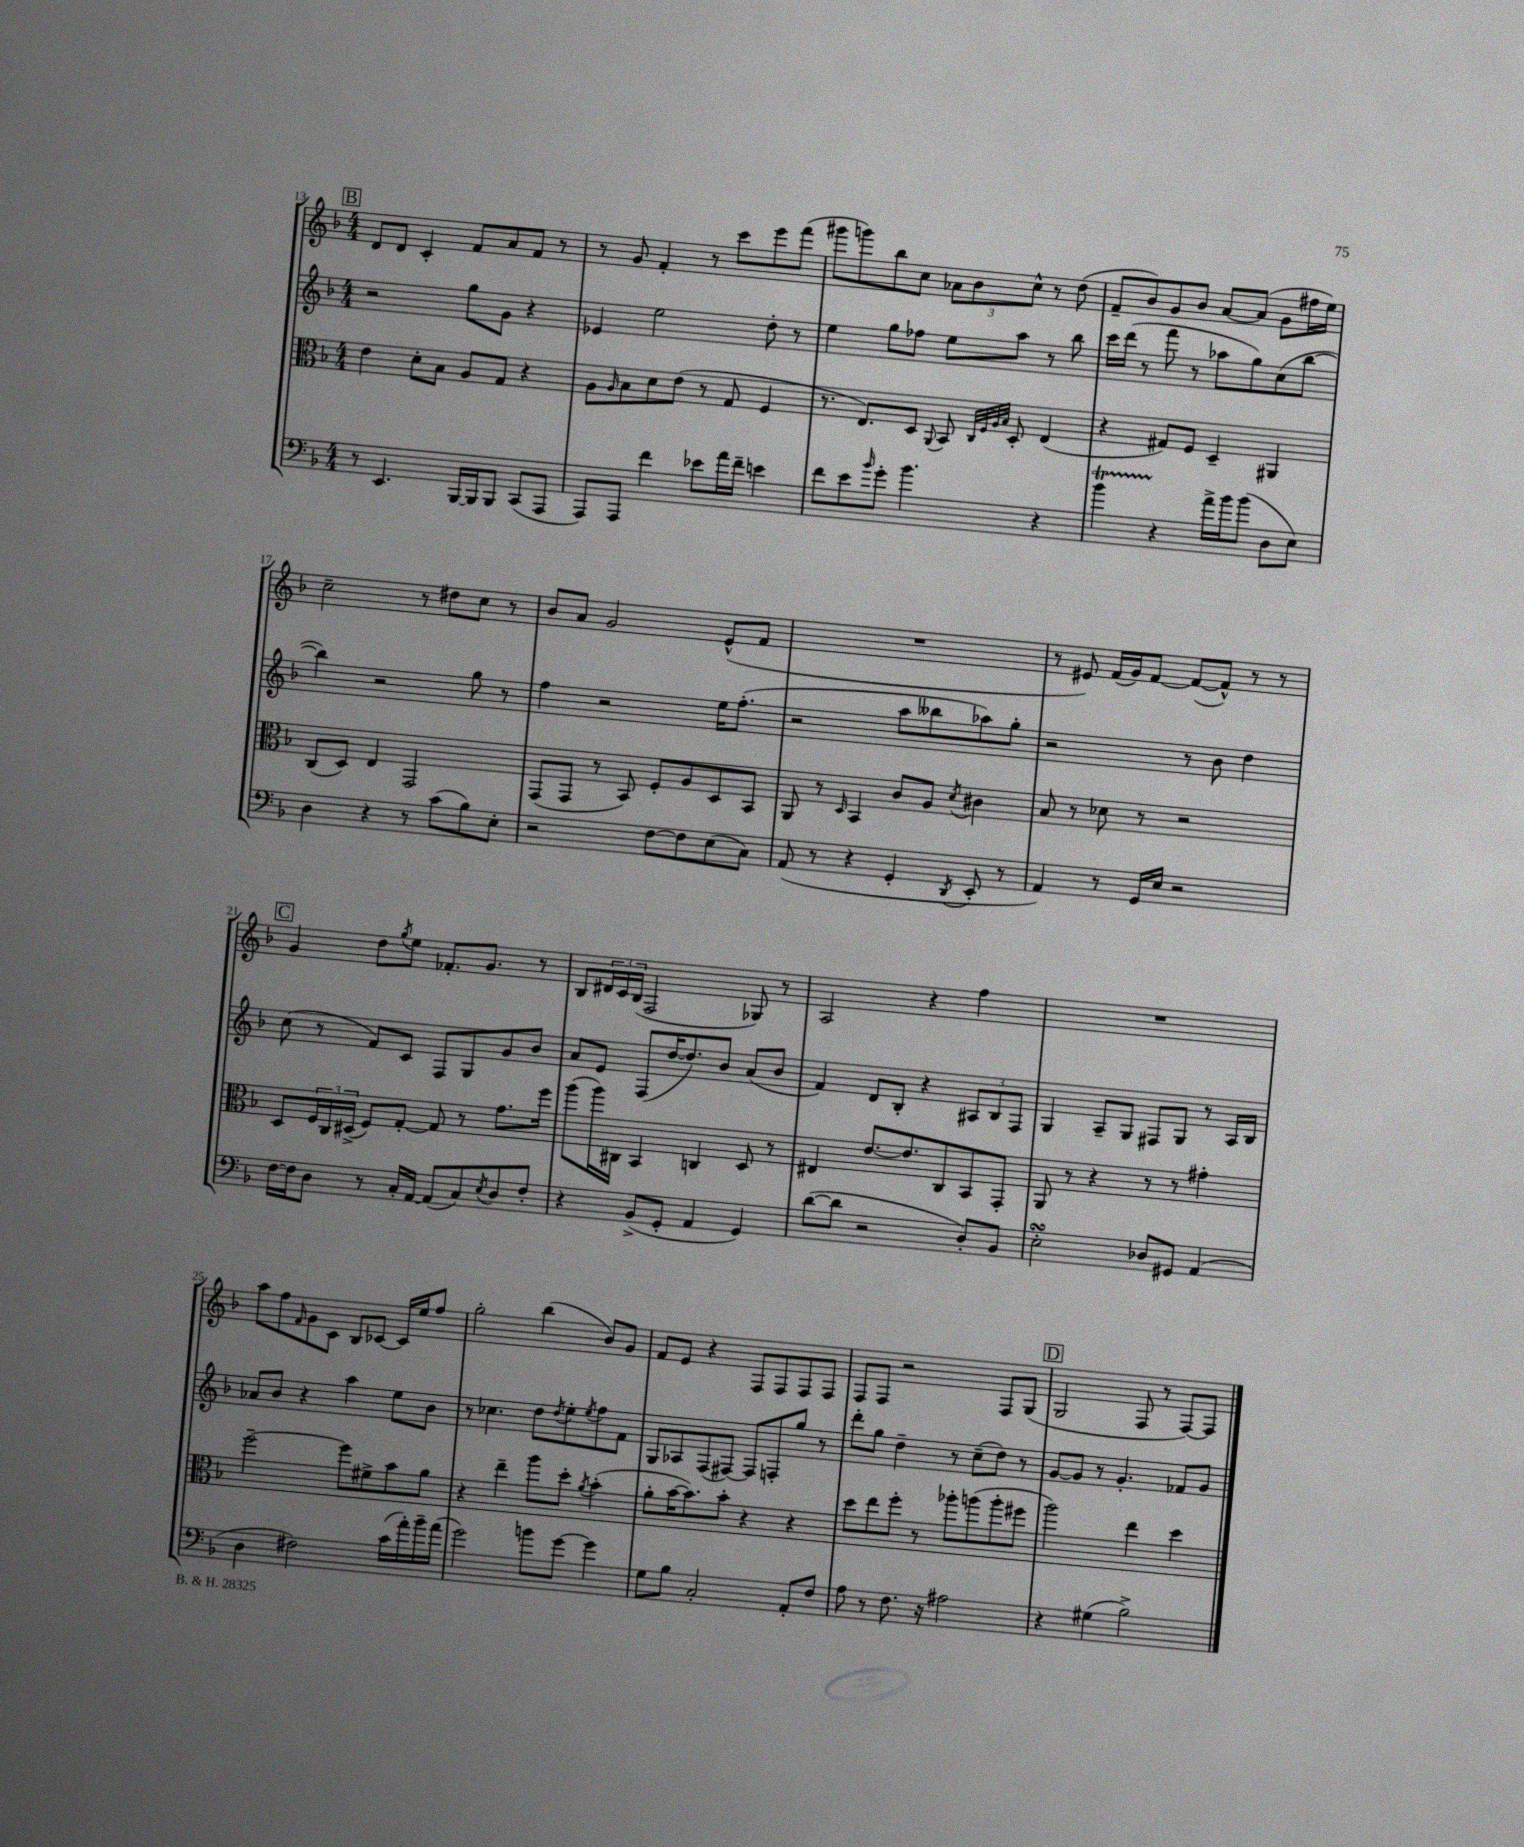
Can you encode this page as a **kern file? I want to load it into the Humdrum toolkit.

**kern	**kern	**kern	**kern
*staff4	*staff3	*staff2	*staff1
*clefF4	*clefC3	*clefG2	*clefG2
*k[b-]	*k[b-]	*k[b-]	*k[b-]
*M4/4	*M4/4	*M4/4	*M4/4
8r	4e\	2r	8d/L
4.EE/	.	.	8d/J
.	8d'\L	.	4c'/
.	8B-\J	.	.
[16BBB-/LL	8A/L	8gg\L	8f/L
16BBB-/]J	.	.	.
8BBB-/J	8G/J	8g\J	8a/
(8CC/L	4r	4r	8f/J
8AAA/J	.	.	8r
=	=	=	=
8AAA/L)	8A\L	4e-/	8r
.	16qqA/	.	.
8AAA/J	8B-\	.	8g/
4f\	8d\	2ee\	4f'/
.	(8e\J	.	.
8e-\L	8r	.	8r
16a\L	8G/	.	8ccc\L
16f~\JJ	.	.	.
4e\	4F/	8dd'\	8eee\
.	.	8r	(8fff\J
=	=	=	=
8f\L	8.r	4ee\	8ggg#\L
8e\	.	.	8ggg\)
.	8.E/L)	.	.
16qqb-/	.	.	.
8g'\J	.	8gg\L	8bb-\
4.b-\	8D/J	8ff-\J	8cc\J
.	8qqAA/	.	.
.	8BB-/	8ee\L	12a-\L
.	.	.	12b-\
.	32qqC/LLL	.	.
.	32qqF/	.	.
.	32qqA/	.	.
.	32qqB-/JJJ	.	.
.	8D'/	8aa\J	.
.	.	.	12cc^^\J
4r	(4E/	8r	8r
.	.	8bb-\	(8dd\
=	=	=	=
4b-\	4r	16ccc\LL	8f~/L
.	.	(16ddd\JJ	.
.	.	8r	8b-/)
4r	8G#/L)	8fff\	8g/
.	8F/J	8r	8b-/J
16a^\LL	4D~/	8aa-\L	[8a/L
16b-\J	.	.	.
(8b-\J	.	8gg\)	(8a/]J
8D\L	4AA#/	(8cc\	8g\L
8E\J)	.	[8bb-\J	16ff#\L
.	.	.	16ee\JJ)
=	=	=	=
4D\	(8C/L	4bb-\])	2cc~\
.	8D/J)	.	.
4r	4E/	2r	.
8r	2GG/	.	8r
(8c\L	.	.	8dd#\L
8B-\)	.	8gg\	8cc\J
8E'\J	.	8r	8r
=	=	=	=
2r	(8GG/L	4ff\	8b-/L
.	8GG/J	.	8a/J
.	8r	2r	2g/
.	8BB-/)	.	.
[8F\L	8F'/L	.	.
8F\]	8A/	.	.
(8E\	8D/	16ee\LK	(8e^^/L
.	.	(8.ff'\J	.
8C\J)	8BB-/J	.	8f/J
=	=	=	=
(8AA/	8AA/	2r	1r
8r	8r	.	.
.	16qqD/	.	.
4r	4BB-/	.	.
4GG'/	8c/L	8aa\L	.
.	8A/J	8bb--\	.
8qDD/	8qd/	.	.
8EE'/	4c#\	8aa-\)	.
8r	.	8gg'\J	.
=	=	=	=
4AA/)	8B-/	2r	8r
.	8r	.	8e#/)
8r	8d-\	.	(16f/LL
.	.	.	16g/J)
16GG/LL	8r	.	[8f/J
16E/JJ	.	.	.
2r	2r	8r	(8f/_L
.	.	8b-\	8f^^/]J)
.	.	4dd\	8r
.	.	.	8r
=	=	=	=
[16F\LL	8D/L	(8cc\	4g/
16F\]J	.	.	.
8D\J	24F/L	8r	.
.	24C/	.	.
.	(24D#^/JJ	.	.
8r	8F/L)	8f/L)	8dd\L
.	.	.	8qgg/
16C'/LL	[8G'/J	8c/J	8ee\J
[16AA/JJ	.	.	.
(8AA/]L	8G/]	8F/L	8.f-'/L
8C/)	8r	8G/	.
.	.	.	8.g/J
8qE/	.	.	.
8D/	8.g\L	8g/	.
8F'/J	.	8b-/J	8r
.	16ff\Jk	.	.
=	=	=	=
4r	(8aa\L	8a/L	8B-/L
.	16aa\L)	8e/J	24d#/L
.	.	.	24c/
.	16C#\JJ	.	.
.	.	.	(24B-/JJ
(8BB-^/L	4BB-/	(8F/L	2F/
8GG'/J	.	[16dd/K	.
.	.	8.dd/])	.
4AA/	4C/	.	.
.	.	8b-/J	.
4GG/)	8D/	(8a/L	8G-/)
.	8r	8b-/J	8r
=	=	=	=
([8d\L	4E#/	4f/)	2A/
8d\]J	.	.	.
2r	[8.e/L	8d/L	.
.	.	8B-'/J	.
.	8.e/]	.	.
.	.	4r	4r
.	8C/	.	.
8D'/L)	8BB-/	12A#/L	4ff\
.	.	12B-/	.
8BB-/J	8GG'/J	.	.
.	.	12F/J	.
=	=	=	=
2E'\	8AA/	4G/	1r
.	8r	.	.
.	4r	8A~/L	.
.	.	8G/J	.
8D-/L	8r	8F#/L	.
8GG#/J	8r	8G/J	.
(4AA/	4g#'\	8r	.
.	.	16A/LL	.
.	.	16B-/JJ	.
=	=	=	=
4D\	[2ff~\	8a-/L	8aa\L
.	.	8b-/J	8ff\
.	.	.	16qqf/
2F#\)	.	4r	8g\
.	.	.	8c\J
.	8ff\]L	4aa\	8B-/L
.	8f#^\	.	[8c-/J
(16c\LL	8b-\	8ee\L	16c-/]LL
16a'\)	.	.	16ee/J
16b-~\	8a\J	8b-\J	8ff/J
(16a\JJ	.	.	.
=	=	=	=
2g\)	4r	8r	2gg'\
.	.	4.cc-\	.
.	4ee~\	.	.
8b\L	8aa\L	8dd\L	(4bb-\
.	.	8qdd/	.
[8g\J	8dd'\J	8ee'\	.
.	8qa/	8qee/	.
4g\]	(4b-'\	8ff\	8b-/L)
.	.	8f\J	8g/J
=	=	=	=
8G\L	8a'\L	8G/L	8f/L
8B-\J	[16b-\K	8A-/	8e/J
.	8.b-\])	.	.
2C'/	.	(8F/	4r
.	8b-'\J	[8F#/J)	.
.	4r	8F#/]L	8F/L
.	.	8F'/	8F/
8AA'/L	4r	8gg/J	8F/
8F/J	.	8r	8F/J
=	=	=	=
8A\	8dd\L	8ddd'\L	8F/L
8r	8ee\	8gg\J	8F/J
8.F\	8ff'\J	4dd~\	2r
.	8r	.	.
16r	.	.	.
2A#\	8aa-'\L	8r	.
.	(8aa\	(8cc~\L	.
.	8aa'\	8dd\J)	8F/L
.	8ff#\J	8r	(8G/J
=	=	=	=
4r	2aa\)	[8g/L	2G/
.	.	8g/]J	.
(4G#\	.	8r	.
.	.	4.g'/	.
2B-^\)	4ee\	.	8F/
.	.	.	8r
.	4dd\	8f-/L	[8F/L)
.	.	8g/J	8F/]J
==	==	==	==
*-	*-	*-	*-
